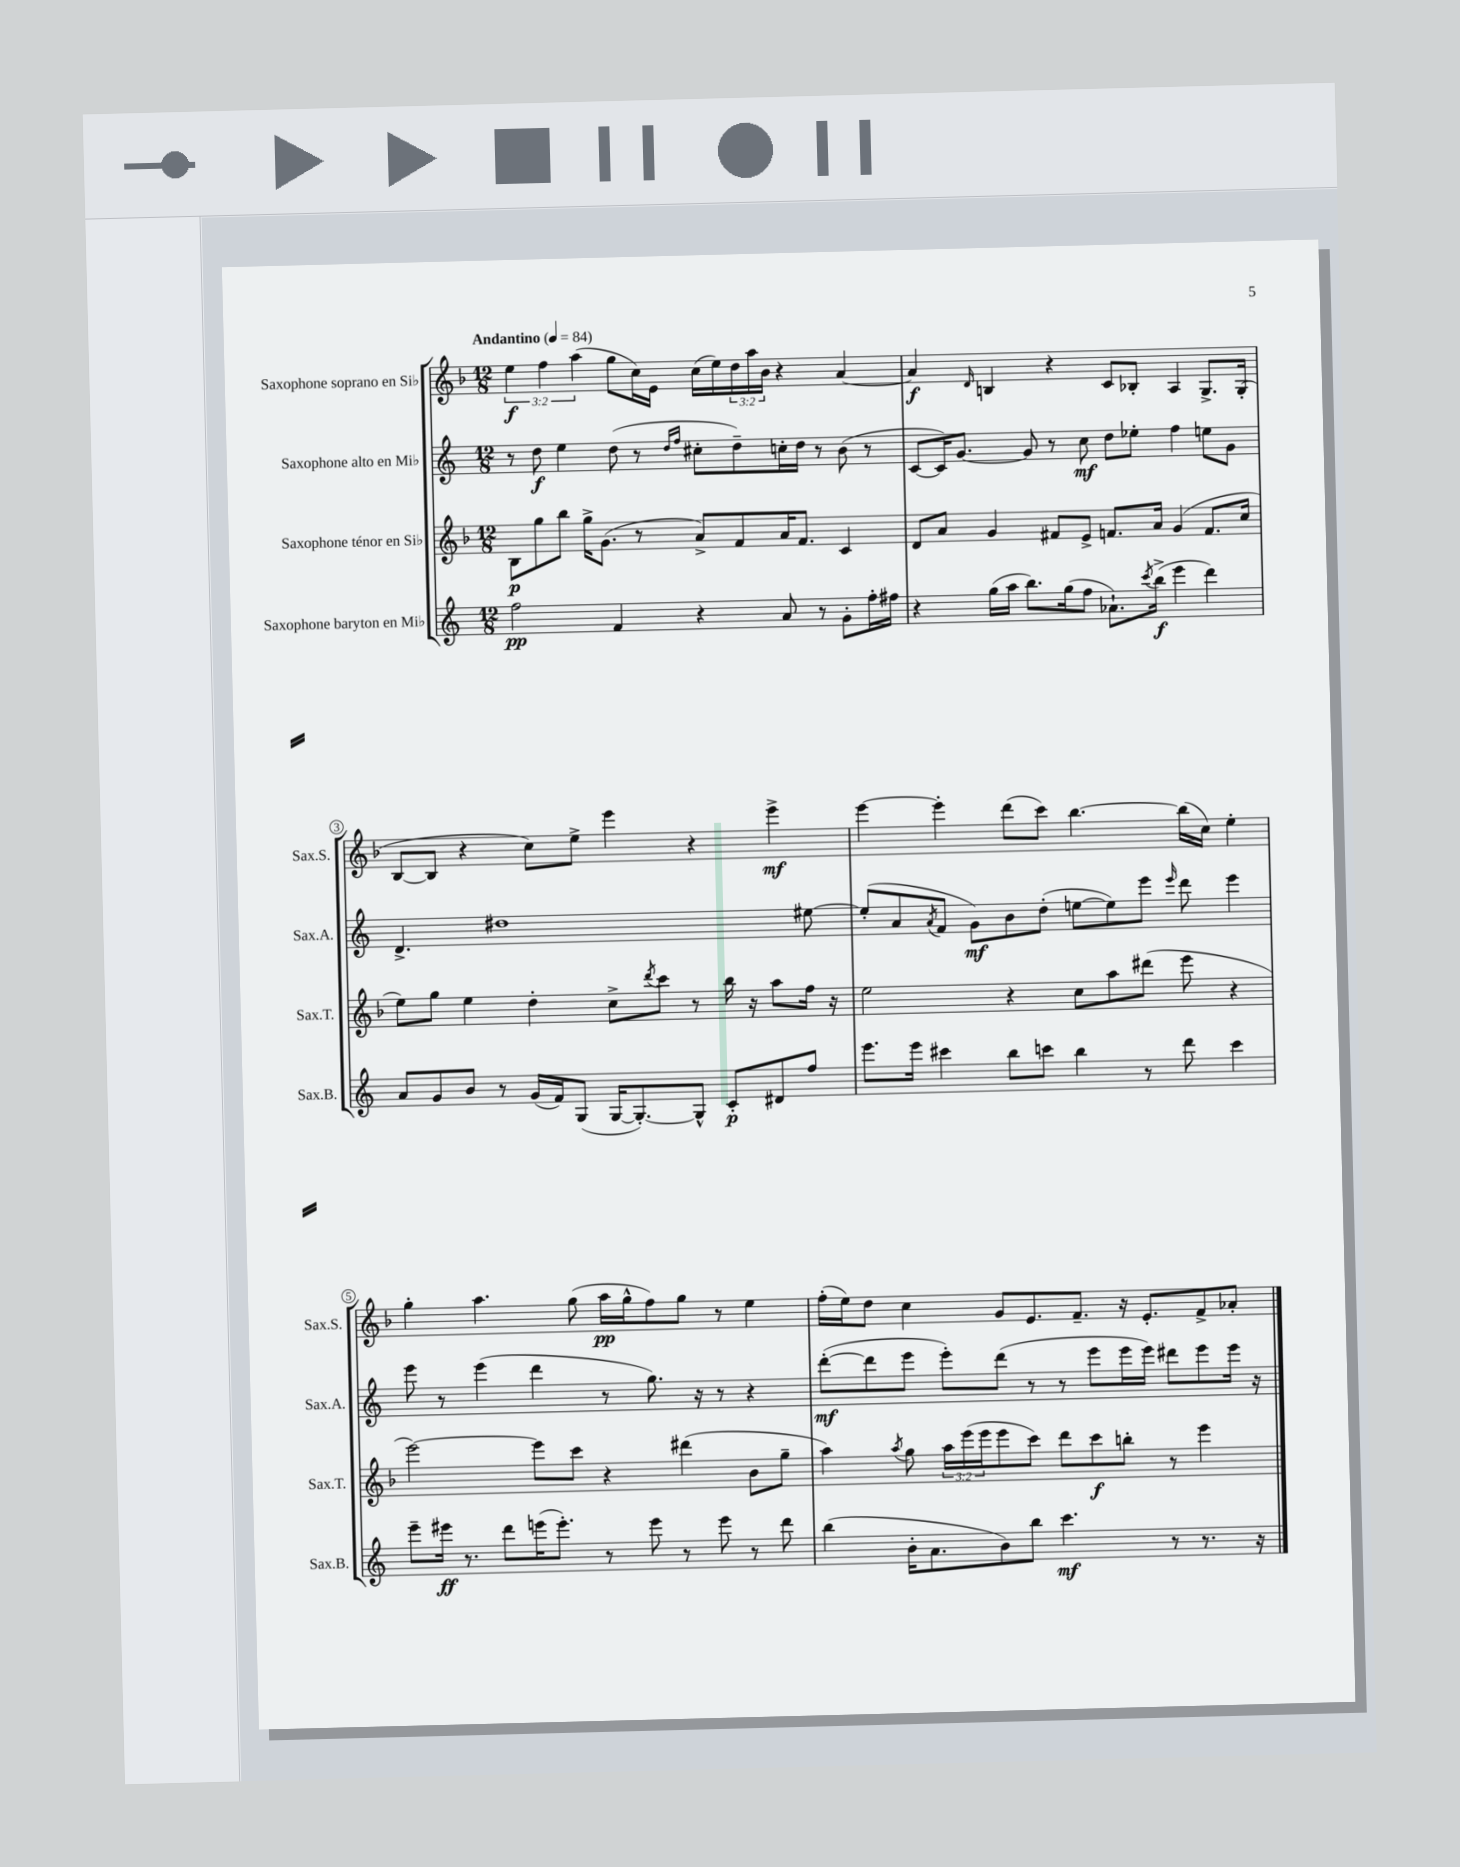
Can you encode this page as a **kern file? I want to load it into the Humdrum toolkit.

**kern	**kern	**kern	**kern
*staff4	*staff3	*staff2	*staff1
*clefG2	*clefG2	*clefG2	*clefG2
*k[]	*k[b-]	*k[]	*k[b-]
*M12/8	*M12/8	*M12/8	*M12/8
*MM84	*MM84	*MM84	*MM84
2ff	8B-	8r	6ee
.	8gg	8dd	.
.	.	.	6ff
.	8bb-	4ee	.
.	.	.	(6aa
.	16gg^	.	.
.	(8.g	.	.
4f	.	(8dd	8gg
.	8r	8r	16cc)
.	.	.	16e
.	.	16qqdd	.
.	.	16qqff	.
4r	8a^)	8cc#'	(16cc
.	.	.	16ee)
.	8f	8dd~)	24dd
.	.	.	24aa
.	.	.	24b-
8a	16a	16cc'	4r
.	8.f	16dd	.
8r	.	8r	.
8g'	4c	(8b	[4a
16ff'	.	8r	.
16ff#	.	.	.
=	=	=	=
4r	8d	[8c	4a]
.	8a	16c])	.
.	.	[8.g	.
.	.	.	16qqd
(16gg	4g	.	4B
16aa	.	.	.
8.bb)	.	8g]	.
.	8f#	8r	4r
(16gg	.	.	.
8ff	8e^	8cc	.
8.a-`)	8.f	8dd	8c
.	.	8ee-'	8B-'
8qccc	.	.	.
(16bb^	16a	.	.
4eee	(4g	4ff	4A
4ddd)	8.f	8ee	8.G^
.	.	8g	.
.	16cc	.	(16G'
=	=	=	=
8a	8ee)	4.d^	[8B-
8g	8gg	.	8B-]
8b	4ee	.	4r
8r	.	1dd#	.
(16g	4dd'	.	8cc)
16f)	.	.	.
(8G	.	.	8ee^
[16G	8cc^	.	4eee
8.G'_)	.	.	.
.	8qddd	.	.
.	8ccc	.	.
8G^^]	8r	.	4r
8c'	16bb-	.	.
.	16r	.	.
8d#	8aa	.	4eee^
8ff	16ff	[8ee#	.
.	16r	.	.
=	=	=	=
8.eee	2ee	(8ee#']	[4eee
.	.	8a	.
16eee	.	.	.
.	.	8qa	.
4ccc#	.	8f	4eee']
.	.	8g)	.
8bb	4r	8b	(8ddd
8ccc	.	(8dd'	8ccc)
4bb	8cc	[8ee	[4.bb-
.	8aa	8ee])	.
8r	(8ddd#	8eee	.
.	.	16qqeee	.
8ddd	8eee	8ddd	(16bb-]
.	.	.	16cc)
4ccc	4r	4eee	4ee'
=	=	=	=
8eee~	[2eee)	8eee	4gg'
16eee#	.	8r	.
8.r	.	.	.
.	.	(4eee	4.aa
8ddd	.	.	.
(16eee	8eee]	4ddd	.
8.eee')	.	.	.
.	8ccc	.	(8gg
8r	4r	8r	16aa
.	.	.	16gg^^
8eee	.	8.gg)	8ff)
8r	(4ddd#	.	8gg
.	.	16r	.
8eee	.	8r	8r
8r	8b-	4r	4ee
8ddd	8gg~	.	.
=	=	=	=
(4bb	4aa)	([8ddd'	(16ff'
.	.	.	16ee)
.	.	8ddd]	8dd
.	8qaa	.	.
16b'	8gg	8eee	4cc
8.a	.	.	.
.	24aa	8eee')	.
.	(24eee	.	.
.	24eee	.	.
8b)	8eee	(8ddd	8g
8bb	8ccc)	8r	8.e
4.ccc	8ddd	8r	.
.	.	.	8.f~
.	8ccc	8eee	.
.	8bb'	16eee	16r
.	.	16eee)	8.e'
8r	8r	8ddd#	.
8.r	4eee	8eee	8f^
.	.	16eee	8a-'
16r	.	16r	.
==	==	==	==
*-	*-	*-	*-
